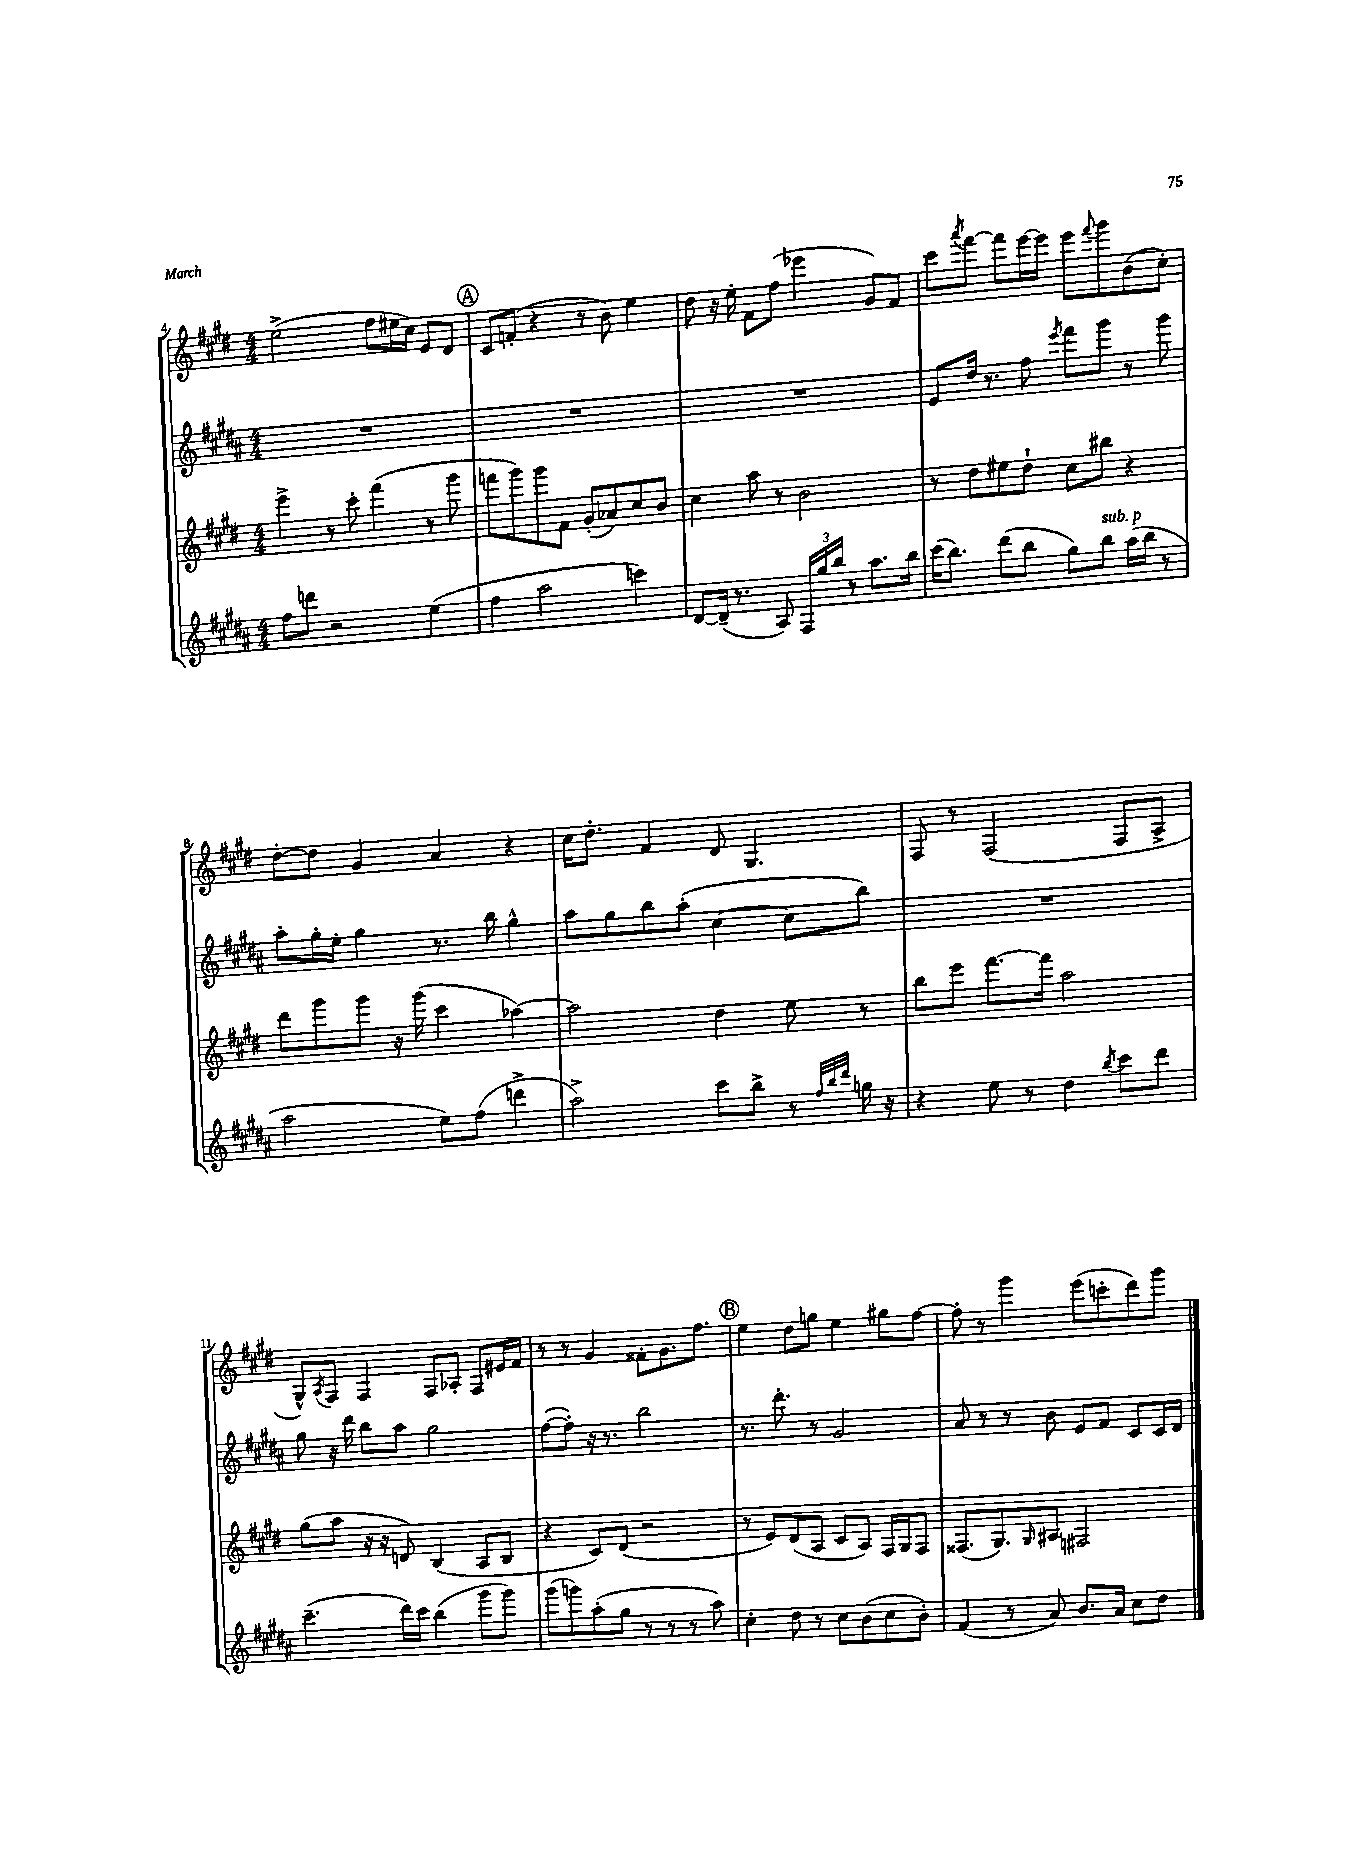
<<
\new StaffGroup <<
\new Staff = "s0" {
    \clef treble \key e \major \numericTimeSignature \time 4/4
    e''2->( fis''8 eis''16 cis''16) e'8 dis'8 |
    \mark \markup { \circle "A" } cis'8 f'8-.( r4 r8 b'8) e''4 |
    dis''8 r16 e''16-. fis'8 fis''8( ees'''4 gis'8) fis'8 |
    cis'''8 \acciaccatura { a'''8 } fis'''8~ fis'''8 e'''16~ e'''16 e'''8 \appoggiatura { fis'''8 } gis'''8 b'8( cis''8-.) |
    dis''8~-. dis''8 gis'4 a'4 r4 |
    cis''16 dis''8.-. fis'4 dis'8 gis4. |
    fis8 r8 fis2( fis8 a8-> |
    gis8-^) \acciaccatura { a8 } fis8 fis4 fis8 aes8-. fis8 eis'16 fis'16 |
    r8 r8 gis'4 fisis'8-. gis'8. fis''8. |
    \mark \markup { \circle "B" } e''4 dis''8 g''8 e''4 gis''8 fis''8~ |
    fis''8-. r8 gis'''4 e'''8( c'''8-. dis'''8) gis'''8 \bar "|." |
}
\new Staff = "s1" {
    \clef treble \key b \major \numericTimeSignature \time 4/4
    R1 |
    \mark \markup { \circle "A" } R1 |
    R1 |
    e'8 dis''16 r8. fis''8 \acciaccatura { e'''8 } fis'''8 gis'''8 r8 gis'''8 |
    ais''8-. gis''16-. e''16-. gis''4 r8. b''16 gis''4-^ |
    ais''8 gis''8 b''8 ais''8-.( cis''4~ cis''8 b''8) |
    R1 |
    gis''8 r16 dis'''16 b''8 ais''8 gis''2 |
    fis''8~( fis''8-.) r16 r8. b''2 |
    \mark \markup { \circle "B" } r8. dis'''8.-. r8 gis'2 |
    ais'8 r8 r8 b'8 e'8 fis'8 cis'8 cis'16 dis'16 \bar "|." |
}
\new Staff = "s2" {
    \clef treble \key e \major \numericTimeSignature \time 4/4
    e'''4-> r8 cis'''8-. fis'''4( r8 gis'''8 |
    \mark \markup { \circle "A" } f'''8 gis'''8) gis'''8 fis'8 gis'8-.( aes'8) cis''8 b'8 |
    cis''4 a''8 r8 b'2 |
    r8 dis''8 eis''8 dis''8-! cis''8 bis''8 r4 |
    dis'''8 gis'''8 gis'''8 r16 gis'''16( cis'''4 aes''4~) |
    aes''2 dis''4 e''8 r8 |
    b''8 e'''8 fis'''8.~ fis'''16 a''2 |
    gis''8( a''8 r16 r16 d'8) b4( a8 b8 |
    r4 cis'8) dis'8( r2 |
    \mark \markup { \circle "B" } r8 e'8) dis'8( a8 cis'8 a8) fis16 gis16 fis8 |
    fisis8.( gis8.) \grace { gis16 } ais8 fis2 \bar "|." |
}
\new Staff = "s3" {
    \clef treble \key b \major \numericTimeSignature \time 4/4
    fis''8 d'''8 r2 e''4( |
    \mark \markup { \circle "A" } fis''4 ais''2 c'''4) |
    dis'8~ dis'16--( r8. ais8) \tuplet 3/2 { fis16 gis''16 b''16 } r8 ais''8. b''16 |
    cis'''16( b''8.) dis'''8( b''8 gis''8) b''8^\markup { \italic "sub. p" } ais''16( b''16 r8 |
    ais''2 e''8) fis''8( d'''4-> |
    ais''2->) cis'''8 b''8-> r8 \grace { fis''32 b''32 dis'''32 } g''16 r16 |
    r4 e''8 r8 dis''4 \acciaccatura { b''8 } cis'''8 dis'''8 |
    cis'''4.--( dis'''16) cis'''16 b''4( gis'''8 gis'''8) |
    gis'''8( g'''8) ais''8-.( gis''8 r8 r8 r8 ais''8) |
    \mark \markup { \circle "B" } cis''4-. dis''8 r8 cis''8 b'8( cis''8 b'8-.) |
    fis'4( r8 ais'8) b'8. ais'16 cis''8 dis''8 \bar "|." |
}
>>
>>
\layout { \context { \Score currentBarNumber = #4 } }
